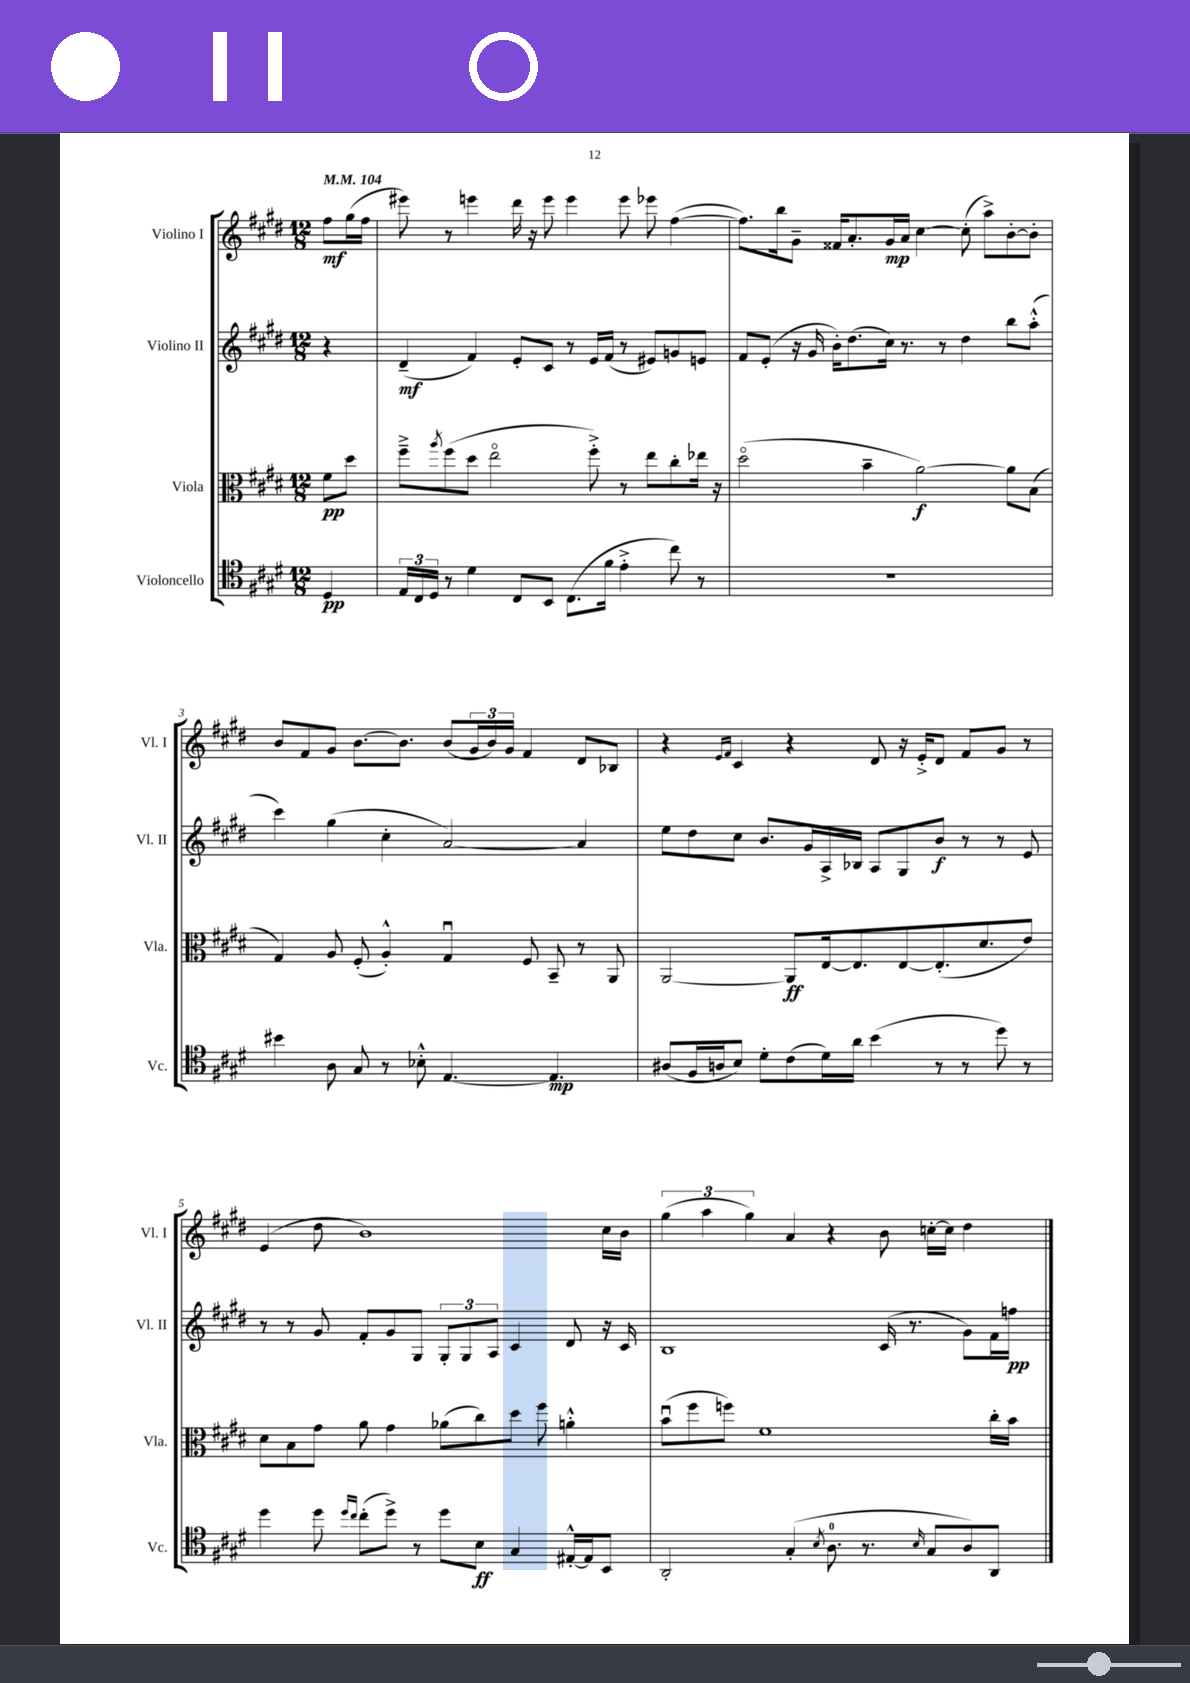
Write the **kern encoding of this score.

**kern	**kern	**kern	**kern
*staff4	*staff3	*staff2	*staff1
*clefC4	*clefC3	*clefG2	*clefG2
*k[f#c#g#d#]	*k[f#c#g#d#]	*k[f#c#g#d#]	*k[f#c#g#d#]
*M12/8	*M12/8	*M12/8	*M12/8
*MM104	*MM104	*MM104	*MM104
4D#	8f#	4r	8ff#
.	8dd#	.	(16gg#
.	.	.	16ff#
=	=	=	=
24E	8ff#~^	(4d#~	8eee#)
24C#	.	.	.
24D#	.	.	.
.	8qaa	.	.
8r	(8ff#	.	8r
4d#	8dd#	4f#)	4eee
.	2eeo	.	.
8C#	.	8e'	16ddd#
.	.	.	16r
8BB	.	8c#	8eee
(8.C#	.	8r	4eee
.	8ff#'^)	16e	.
16f#	.	(16f#	.
4e'^	8r	8r	8eee
.	8ee	8e#)	8eee-
8cc#)	8cc#'	8g	([4ff#
8r	16ee-	8e	.
.	16r	.	.
=	=	=	=
1.r	(2dd#o	8f#	8.ff#])
.	.	(8e'	.
.	.	.	16bb
.	.	16r	8g#~
.	.	16g#	.
.	.	16b')	16f##
.	.	(8.dd#	8.a'
.	4b~	.	.
.	.	16cc#)	16g#
.	.	8.r	16a
.	[2a)	.	[4cc#
.	.	8r	.
.	.	4dd#	(8cc#']
.	.	.	8aa^)
.	8a]	8bb	[8b'
.	(8B	(8aa'^^	8b']
=	=	=	=
4b#	4G#)	4ccc#)	8b
.	.	.	8f#
8A	8A	(4gg#	8g#
8G#	(8F#'	.	[8.b
8r	4A'^^)	4cc#'	.
.	.	.	8.b]
8B-'^^	.	.	.
[4.E	4G#u	[2a)	(8b
.	.	.	24g#
.	.	.	24b)
.	.	.	24g#
.	8F#	.	4f#
4.E]	8BB~	.	.
.	8r	4a]	8d#
.	8AA	.	8B-
=	=	=	=
(8A#	[2AA	8ee	4r
16F#	.	8dd#	.
16A	.	.	.
.	.	.	16qqe
.	.	.	16qqf#
8B)	.	8cc#	4c#
8d#'	.	8.b	.
(8c#	8AA]	.	4r
.	.	16g#	.
16d#)	[16E	16A^	.
16a	8.E]	16B-	.
(4b	.	8A	8d#
.	[8E	8G#	16r
.	.	.	16e'^
8r	(8.E']	8b	8d#
8r	.	8r	8f#
.	8.d#	.	.
8dd#)	.	8r	8g#
8r	8e)	8e	8r
=	=	=	=
4dd#	8d#	8r	(4e
.	8B	8r	.
8dd#	8g#	8g#	8dd#
16qqdd#	.	.	.
16qqcc#	.	.	.
(8cc#'	8a	8f#'	1b)
8dd#^)	4g#	8g#	.
8r	.	8G#	.
8dd#	(8a-	12G#'	.
.	.	12G#	.
8B	8cc#)	.	.
.	.	12A	.
4G#	8dd#	4c#	.
.	8ff#	.	.
[16E#'^^	4a'^^	8d#	.
16E#]	.	.	.
8BB	.	16r	16cc#
.	.	16c#	16b
=	=	=	=
2AA'	(8bu	1B	(6gg#
.	8ff#	.	.
.	.	.	6aa
.	8ff)	.	.
.	.	.	6gg#)
.	1f#	.	.
(4G#'	.	.	4a
8qB	.	.	.
8.A	.	.	4r
8.r	.	.	.
.	.	(16c#	8b
.	.	8.r	.
16qqB	.	.	.
8G#	.	.	[16cc'
.	.	.	16cc]
8A)	.	8g#)	4dd#
8AA	16cc#'	16f#	.
.	16b	16ff	.
==	==	==	==
*-	*-	*-	*-
